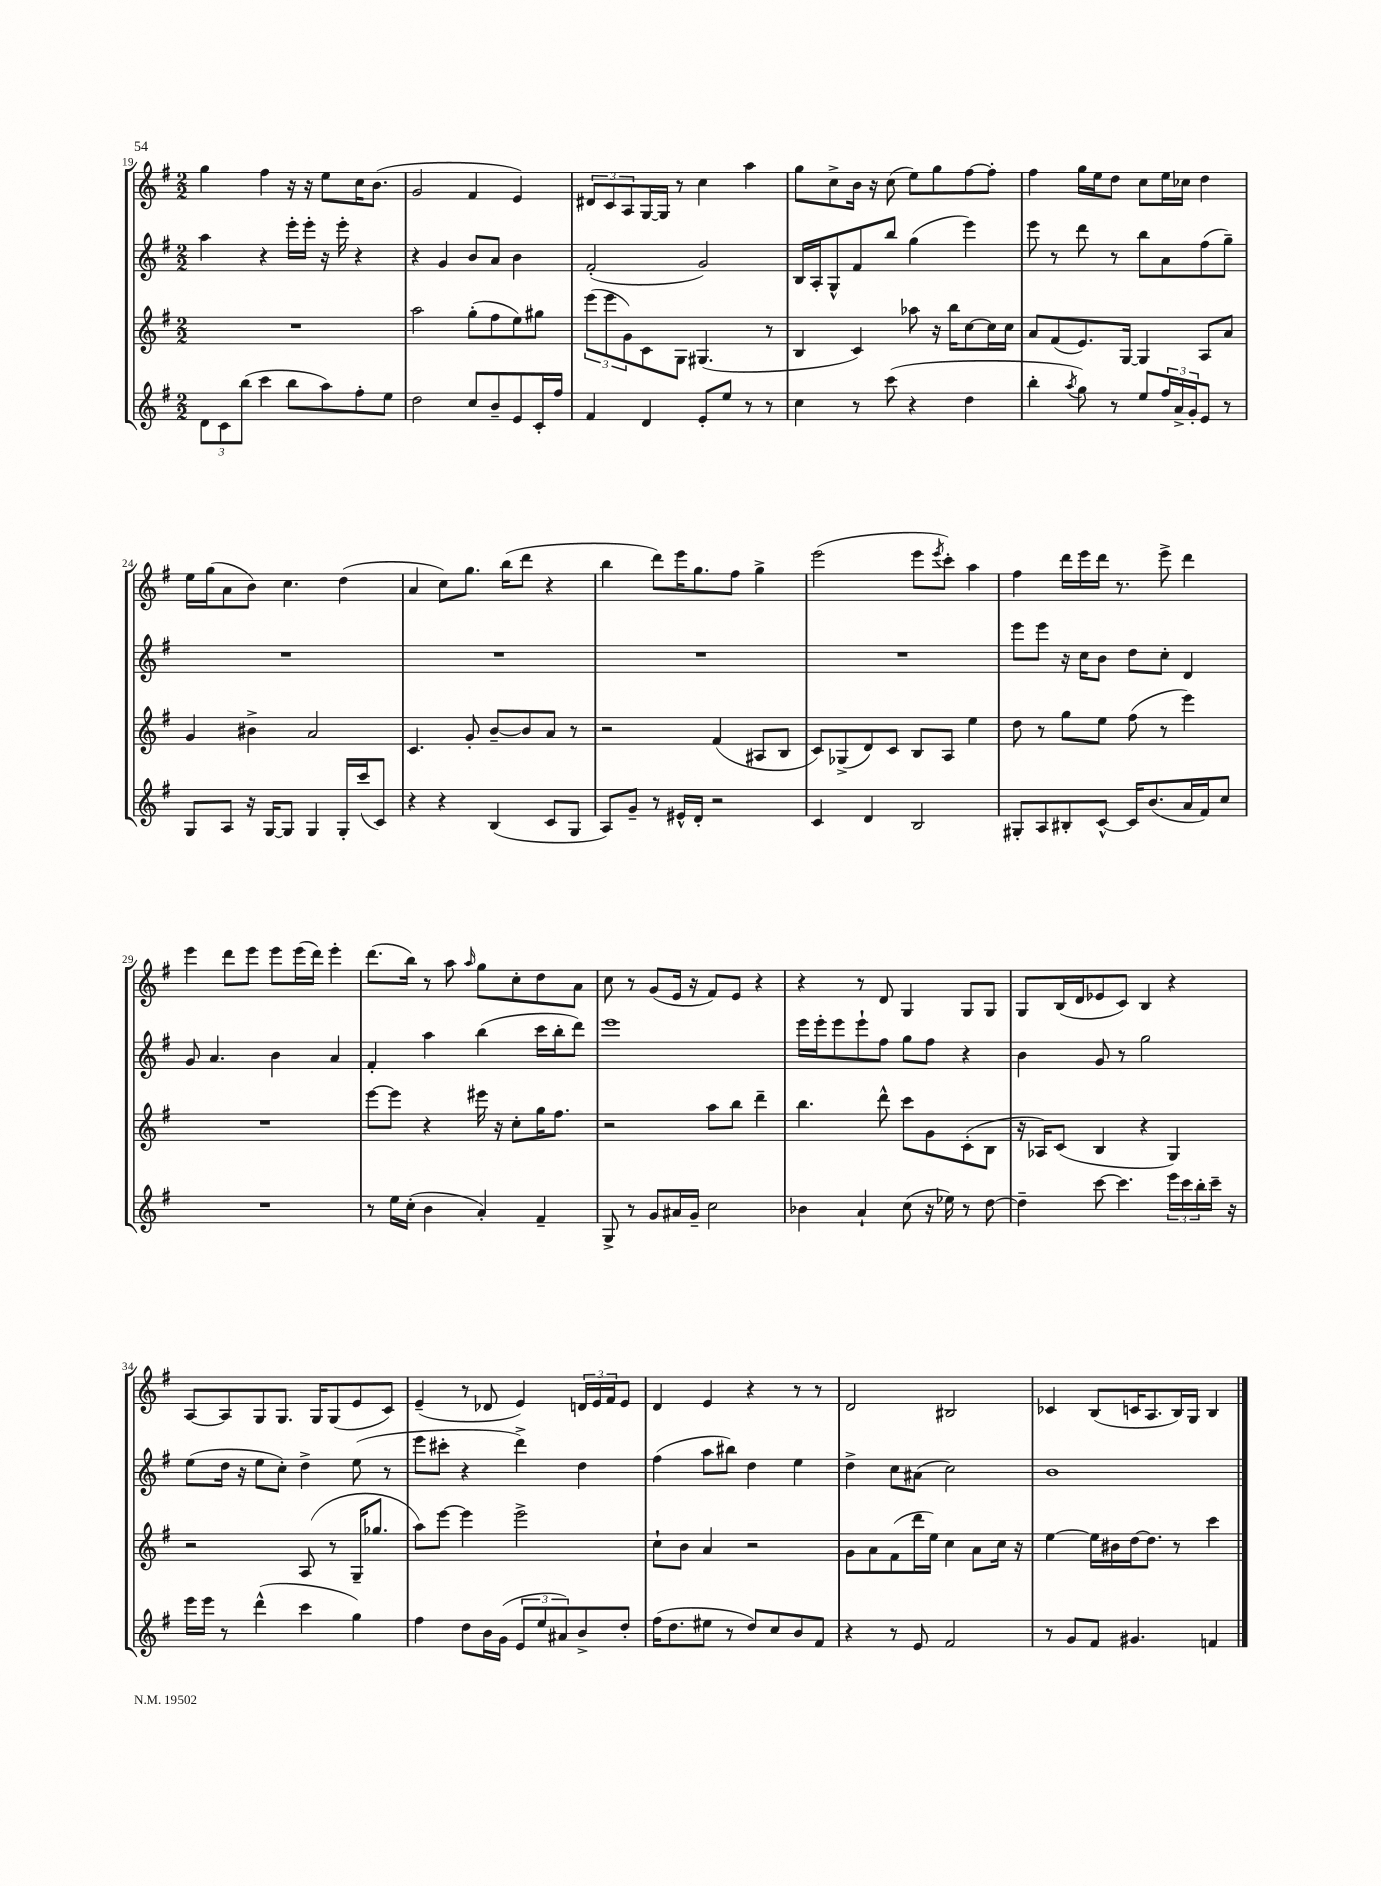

**kern	**kern	**kern	**kern
*staff4	*staff3	*staff2	*staff1
*clefG2	*clefG2	*clefG2	*clefG2
*k[f#]	*k[f#]	*k[f#]	*k[f#]
*M2/2	*M2/2	*M2/2	*M2/2
12d\L	1r	4aa\	4gg\
12c\	.	.	.
(12bb\J	.	.	.
4ccc\	.	4r	4ff#\
8bb\L	.	16eee'\LL	16r
.	.	16eee'\JJ	16r
8aa\)	.	16r	8ee\L
.	.	16eee'\	.
8ff#'\	.	4r	16cc\K
.	.	.	(8.b\J
8ee\J	.	.	.
=	=	=	=
2dd\	2aa\	4r	2g/
.	.	4g/	.
8cc/L	(8gg'\L	8b/L	4f#/
8b~/	8ff#\	8a/J	.
8e/	8ee\)	4b\	4e/)
16c'/L	8gg#\J	.	.
16ff#/JJ	.	.	.
=	=	=	=
4f#/	(12eee\L	(2f#'/	12d#/L
.	12eee\	.	12c/
.	12g\)	.	12A/
4d/	8c\	.	[16G/L
.	.	.	16G/]JJ
.	8G\J	.	8r
8e'/L	(4.G#/	2g/)	4cc\
8ee/J	.	.	.
8r	.	.	4aa\
8r	8r	.	.
=	=	=	=
4cc\	4B/	16B/LL	8gg\L
.	.	16A'/J	.
.	.	8G^^/	8cc^\
8r	4c/)	8f#/	16b\Jk
.	.	.	16r
(8ccc\	.	8bb/J	(8cc\
4r	8aa-\	(4gg\	8ee\L)
.	16r	.	8gg\
.	16bb\LK	.	.
4dd\	[8cc\	4eee\)	[8ff#\
.	16cc\]L	.	8ff#'\]J
.	16cc\JJ	.	.
=	=	=	=
4bb'\	8a/L	8eee\	4ff#\
.	(8f#/	8r	.
8qaa/	.	.	.
8gg\)	8.e/)	8ddd\	16gg\LL
.	.	.	16ee\J
8r	.	8r	8dd\J
.	[16G/Jk	.	.
8ee/L	4G/]	8bb\L	8cc\L
24ff#/L	.	8a\	16ee\L
24a^/	.	.	.
.	.	.	16cc-\JJ
24g'/J	.	.	.
8e/J	8A/L	(8ff#\	4dd\
8r	8a/J	8gg~\J)	.
=	=	=	=
8G/L	4g/	1r	16ee\LL
.	.	.	(16gg\J
8A/J	.	.	8a\
16r	4b#^\	.	8b\J)
[16G/LK	.	.	.
8G/]J	.	.	4.cc\
4G/	2a/	.	.
16G'/LL	.	.	(4dd\
(16ccc/J	.	.	.
8c/J)	.	.	.
=	=	=	=
4r	4.c/	1r	4a/
4r	.	.	8cc\L)
.	8g'/	.	8.gg\J
(4B/	[8b~/L	.	.
.	.	.	(16bb\LK
.	8b/]	.	8ddd\J
8c/L	8a/J	.	4r
8G/J	8r	.	.
=	=	=	=
8A/L)	2r	1r	4bb\
8g~/J	.	.	.
8r	.	.	8ddd\L)
16e#^^/LL	.	.	16eee\K
16d'/JJ	.	.	8.gg\
2r	(4f#/	.	.
.	.	.	8ff#\J
.	8A#/L	.	4gg^\
.	8B/J	.	.
=	=	=	=
4c/	8c/L)	1r	(2eee\
.	(8G-^/	.	.
4d/	8d/)	.	.
.	8c/J	.	.
2B/	8B/L	.	8eee\L
.	.	.	8qeee/
.	8A/J	.	8ccc'\J)
.	4ee\	.	4aa\
=	=	=	=
8G#'/L	8dd\	8eee\L	4ff#\
8A/	8r	8eee\J	.
8B#'/	8gg\L	16r	16ddd\LL
.	.	16cc\LK	16eee\
[8c^^/J	8ee\J	8b\J	16ddd\JJ
.	.	.	8.r
16c/]LK	(8ff#\	8dd\L	.
(8.b/	.	.	.
.	8r	8cc'\J	8eee^\
16a/L	4eee\)	4d/	4ddd\
16f#/J)	.	.	.
8cc/J	.	.	.
=	=	=	=
1r	1r	8g/	4eee\
.	.	4.a/	.
.	.	.	8ddd\L
.	.	.	8eee\J
.	.	4b\	8eee\L
.	.	.	(16eee\L
.	.	.	16ddd\JJ)
.	.	4a/	4eee'\
=	=	=	=
8r	[8eee\L	4f#'/	(8.ddd\L
16ee\LL	8eee\]J	.	.
(16cc'\JJ	.	.	16bb\Jk)
4b\	4r	4aa\	8r
.	.	.	8aa\
.	.	.	16qqaa/
4a'/)	16eee#\	(4bb\	8gg\L
.	16r	.	.
.	8cc'\L	.	8cc'\
4f#~/	16gg\K	16ccc\LL	8dd\
.	8.ff#\J	16bb'\J	.
.	.	8ddd\J)	8a\J
=	=	=	=
8G^/	2r	1eee	8cc\
8r	.	.	8r
8g/L	.	.	(8g/L
16a#/L	.	.	16e/Jk
16g~/JJ	.	.	16r
2cc\	8aa\L	.	8f#/L)
.	8bb\J	.	8e/J
.	4ddd~\	.	4r
=	=	=	=
4b-\	4.bb\	16eee\LL	4r
.	.	16eee'\J	.
.	.	8eee\	.
4a`/	.	8eee`\	8r
.	8ddd^^\	8ff#\J	8d/
(8cc\	8ccc\L	8gg\L	4G/
16r	8g\	8ff#\J	.
16ee-\)	.	.	.
8r	(8c'\	4r	8G/L
[8dd\	8B\J	.	8G/J
=	=	=	=
4dd~\]	16r	4b\	8G/L
.	16A-/LK)	.	.
.	(8c/J	.	(16B/L
.	.	.	16d/J
[8ccc\	4B/	8g/	8e-/
4.ccc\]	.	8r	8c/J)
.	4r	2gg\	4B/
24eee\LL	4G/)	.	4r
24ccc\	.	.	.
24bb'\	.	.	.
16ccc~\JJ	.	.	.
16r	.	.	.
=	=	=	=
16eee\LL	2r	(8ee\L	[8A/L
16eee\JJ	.	.	.
8r	.	16dd\Jk	8A/]
.	.	16r	.
(4ddd^^\	.	8ee\L	8G/
.	.	8cc'\J)	8.G/J
4ccc\	(8A/	4dd^\	.
.	.	.	16G/LK
.	8r	.	(8G/
4gg\)	16G~/LK	(8ee\	8e/
.	8.gg-/J	.	.
.	.	8r	8c/J)
=	=	=	=
4ff#\	8aa\L)	8eee\L	(4e~/
.	[8eee\J	8ccc#'\J	.
8dd\L	4eee\]	4r	8r
16b\L	.	.	8d-/
(16g\JJ	.	.	.
12e/L	2eee^\	4ddd^\)	4e/)
12ee/	.	.	.
12a#/)	.	.	.
8b^/	.	4dd\	24d/LL
.	.	.	24e/
.	.	.	24f#/J
8dd'/J	.	.	8e/J
=	=	=	=
(16ff#\LK	8cc`\L	(4ff#\	4d/
8.dd\	.	.	.
.	8b\J	.	.
8ee#\J	4a/	8aa\L	4e/
8r	.	8bb#\J)	.
8dd/L)	2r	4dd\	4r
8cc/	.	.	.
8b/	.	4ee\	8r
8f#/J	.	.	8r
=	=	=	=
4r	8g\L	4dd^\	2d/
.	8a\	.	.
8r	(8f#\	8cc\L	.
8e/	16ddd\L	(8a#\J	.
.	16ee\JJ)	.	.
2f#/	4cc\	2cc\)	2B#/
.	8a\L	.	.
.	16cc\Jk	.	.
.	16r	.	.
=	=	=	=
8r	[4ee\	1b	4c-/
8g/L	.	.	.
8f#/J	16ee\]LL	.	(8B/L
.	16b#\	.	.
4.g#/	[16dd\J	.	16c/K
.	8.dd\]J	.	8.A/
.	8r	.	16B/L)
.	.	.	16G/JJ
4f/	4ccc\	.	4B/
==	==	==	==
*-	*-	*-	*-
